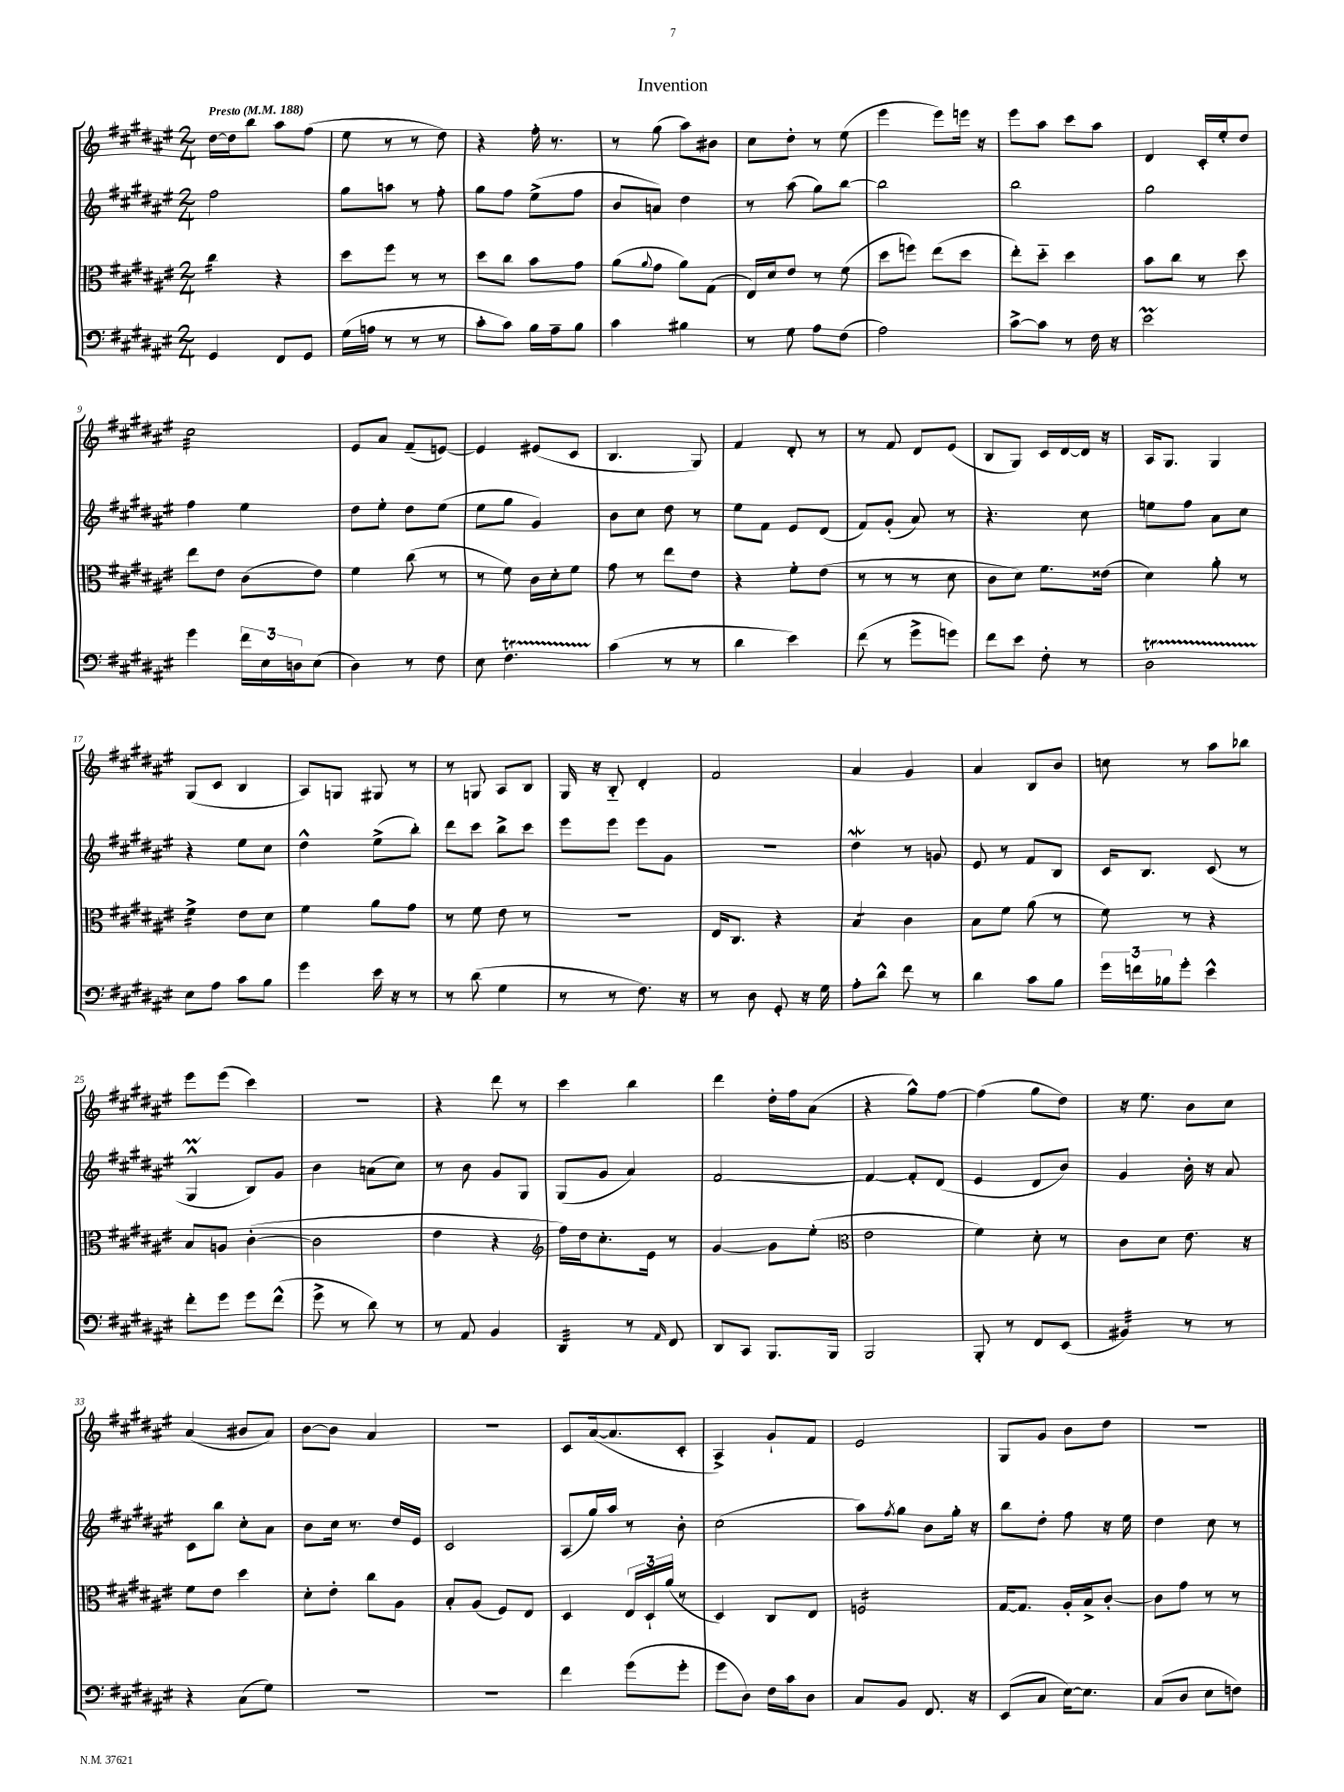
\header { title = "Invention" }
<<
\new StaffGroup <<
\new Staff = "s0" {
    \clef treble \key fis \major \numericTimeSignature \time 2/4 \tempo "Presto" 4 = 188
    dis''16~ dis''16 b''8 ais''8 fis''8( |
    eis''8 r8 r8 dis''8) |
    r4 fis''16-. r8. |
    r8 gis''8( ais''8) bis'8 |
    cis''8 dis''8-. r8 eis''8( |
    eis'''4 eis'''8) e'''16 r16 |
    eis'''8 ais''8 cis'''8 ais''8 |
    dis'4 cis'16-. eis''16-. dis''8 |
    cis''2:32 |
    eis'8 ais'8 fis'8--( e'8~) |
    e'4 eis'8( cis'8 |
    b4. gis8) |
    fis'4 dis'8-. r8 |
    r8 fis'8 dis'8 eis'8( |
    b8 gis8) cis'16 dis'16~ dis'16 r16 |
    ais16 gis8. gis4 |
    gis8( cis'8 b4 |
    ais8) g8 gis8 r8 |
    r8 g8 ais8 b8 |
    gis16 r16 b8-_ dis'4-. |
    fis'2 |
    ais'4 gis'4 |
    ais'4 b8 b'8 |
    c''8 r8 ais''8 bes''8 |
    eis'''8 eis'''8( cis'''4) |
    R2 |
    r4 dis'''8 r8 |
    cis'''4 b''4 |
    dis'''4 dis''16-. fis''16 ais'8( |
    r4 gis''8-^) fis''8~ |
    fis''4( gis''8 dis''8) |
    r16 eis''8. b'8 cis''8 |
    ais'4( bis'8 ais'8) |
    b'8~ b'8 ais'4 |
    R2 |
    cis'8 ais'16~( ais'8. cis'8-. |
    ais4->) gis'8-! fis'8 |
    eis'2 |
    gis8 gis'8 b'8 dis''8 |
    r2 \bar "|." |
}
\new Staff = "s1" {
    \clef treble \key fis \major \numericTimeSignature \time 2/4
    fis''2 |
    gis''8 a''8 r8 fis''8-. |
    gis''8 fis''8 eis''8->( fis''8 |
    b'8 a'8) dis''4 |
    r8 ais''8( gis''8) b''8~ |
    b''2 |
    b''2 |
    gis''2 |
    fis''4 eis''4 |
    dis''8 eis''8-. dis''8 eis''8( |
    eis''8 gis''8 gis'4) |
    b'8 cis''8 dis''8 r8 |
    eis''8 fis'8 eis'8 dis'8( |
    fis'8) gis'8-.( ais'8) r8 |
    r4. cis''8 |
    e''8 fis''8 ais'8 cis''8 |
    r4 eis''8 cis''8 |
    dis''4-^ eis''8->( b''8-.) |
    dis'''8 cis'''8 b''8-> cis'''8 |
    eis'''8 eis'''8 eis'''8 gis'8 |
    R2 |
    dis''4\mordent r8 g'8 |
    eis'8 r8 fis'8 b8 |
    cis'16 b8. cis'8( r8 |
    gis4-^\prall b8) gis'8 |
    b'4 a'8( cis''8) |
    r8 b'8 gis'8 gis8 |
    gis8( gis'8 ais'4) |
    fis'2~ |
    fis'4~ fis'8-. dis'8( |
    eis'4 dis'8 b'8) |
    gis'4 b'16-. r16 ais'8 |
    cis'8 b''8 cis''8-. ais'8 |
    b'8 cis''16 r8. dis''16 eis'16 |
    cis'2 |
    ais8( gis''16) ais''16 r8 b'8-. |
    cis''2( |
    ais''8) \acciaccatura { fis''8 } gis''8 b'8 gis''16-. r16 |
    b''8 dis''8-. fis''8 r16 eis''16 |
    dis''4 cis''8 r8 \bar "|." |
}
\new Staff = "s2" {
    \clef alto \key fis \major \numericTimeSignature \time 2/4
    cis''4:16 r4 |
    dis''8 fis''8 r8 r8 |
    dis''8 cis''8 b'8 gis'8 |
    ais'8( \appoggiatura { ais'8 } gis'8 ais'8) gis8( |
    eis16) dis'16 eis'8 r8 fis'8( |
    dis''8 f''8) eis''8( dis''8 |
    eis''8-.) dis''8-_ dis''4 |
    b'8 cis''8 r8 dis''8 |
    eis''8 eis'8 cis'8( eis'8) |
    fis'4 cis''8( r8 |
    r8 fis'8) cis'16 dis'16-. fis'8 |
    gis'8 r8 eis''8 eis'8 |
    r4 fis'8-. eis'8( |
    r8 r8 r8 dis'8 |
    cis'8 dis'8) fis'8. eisis'16( |
    dis'4) ais'8-. r8 |
    fis'4:16-> eis'8 dis'8 |
    fis'4 ais'8 gis'8 |
    r8 fis'8 eis'8 r8 |
    r2 |
    eis16 cis8. r4 |
    b4:8 cis'4 |
    b8 fis'8 ais'8( r8 |
    fis'8) r8 r4 |
    b8 a8 cis'4~-.( |
    cis'2 |
    eis'4 r4 |
    \clef treble fis''16) dis''16 cis''8.-. eis'16 r8 |
    gis'4~ gis'8 eis''8-.( |
    \clef alto eis'2 |
    fis'4) dis'8-. r8 |
    cis'8 dis'8 eis'8. r16 |
    fis'8 eis'8 dis''4 |
    dis'8-. eis'8-. cis''8 ais8 |
    b8-. ais8( fis8) eis8 |
    dis4 \tuplet 3/2 { eis16 dis16-! ais'16( } r8 |
    dis4) cis8 eis8 |
    f2:16 |
    gis16~ gis8. ais16-. b16-> cis'8~-. |
    cis'8 gis'8 r8 r8 \bar "|." |
}
\new Staff = "s3" {
    \clef bass \key fis \major \numericTimeSignature \time 2/4
    gis,4 fis,8 gis,8 |
    gis16( a16 r8 r8 r8 |
    cis'8-. cis'8) b16 ais16-- b8 |
    cis'4 bis4 |
    r8 gis8 ais8 fis8( |
    ais2) |
    cis'8~-> cis'8 r8 fis16 r16 |
    eis'2\prall |
    gis'4 \tuplet 3/2 { fis'16 eis16 d16 } eis8( |
    dis4) r8 fis8 |
    eis8 fis4.\startTrillSpan |
    cis'4\stopTrillSpan( r8 r8 |
    dis'4 eis'4) |
    fis'8( r8 gis'8-> g'8) |
    fis'8 eis'8 fis8-. r8 |
    dis2\startTrillSpan |
    eis8\stopTrillSpan ais8 cis'8 b8 |
    gis'4 eis'16 r16 r8 |
    r8 dis'8( gis4 |
    r8 r8 fis8.) r16 |
    r8 dis8 gis,8-. r16 gis16 |
    ais8-. dis'8-^ fis'8 r8 |
    dis'4 cis'8 b8 |
    \tuplet 3/2 { gis'16 f'16 bes16 } gis'8-. eis'4-^ |
    fis'8-. gis'8 gis'8 fis'8-^( |
    gis'8-> r8 dis'8) r8 |
    r8 ais,8 b,4 |
    dis,4:32 r8 \grace { ais,16 } fis,8 |
    dis,8 cis,8 b,,8. b,,16 |
    b,,2 |
    b,,8-. r8 fis,8 eis,8( |
    bis,4:32) r8 r8 |
    r4 cis8( gis8) |
    R2 |
    R2 |
    fis'4 gis'8( gis'8-. |
    gis'8 dis8) fis16 cis'16 dis8 |
    cis8 b,8 fis,8. r16 |
    eis,8( cis8 eis16~) eis8. |
    cis8( dis8 eis8 f8) \bar "|." |
}
>>
>>
